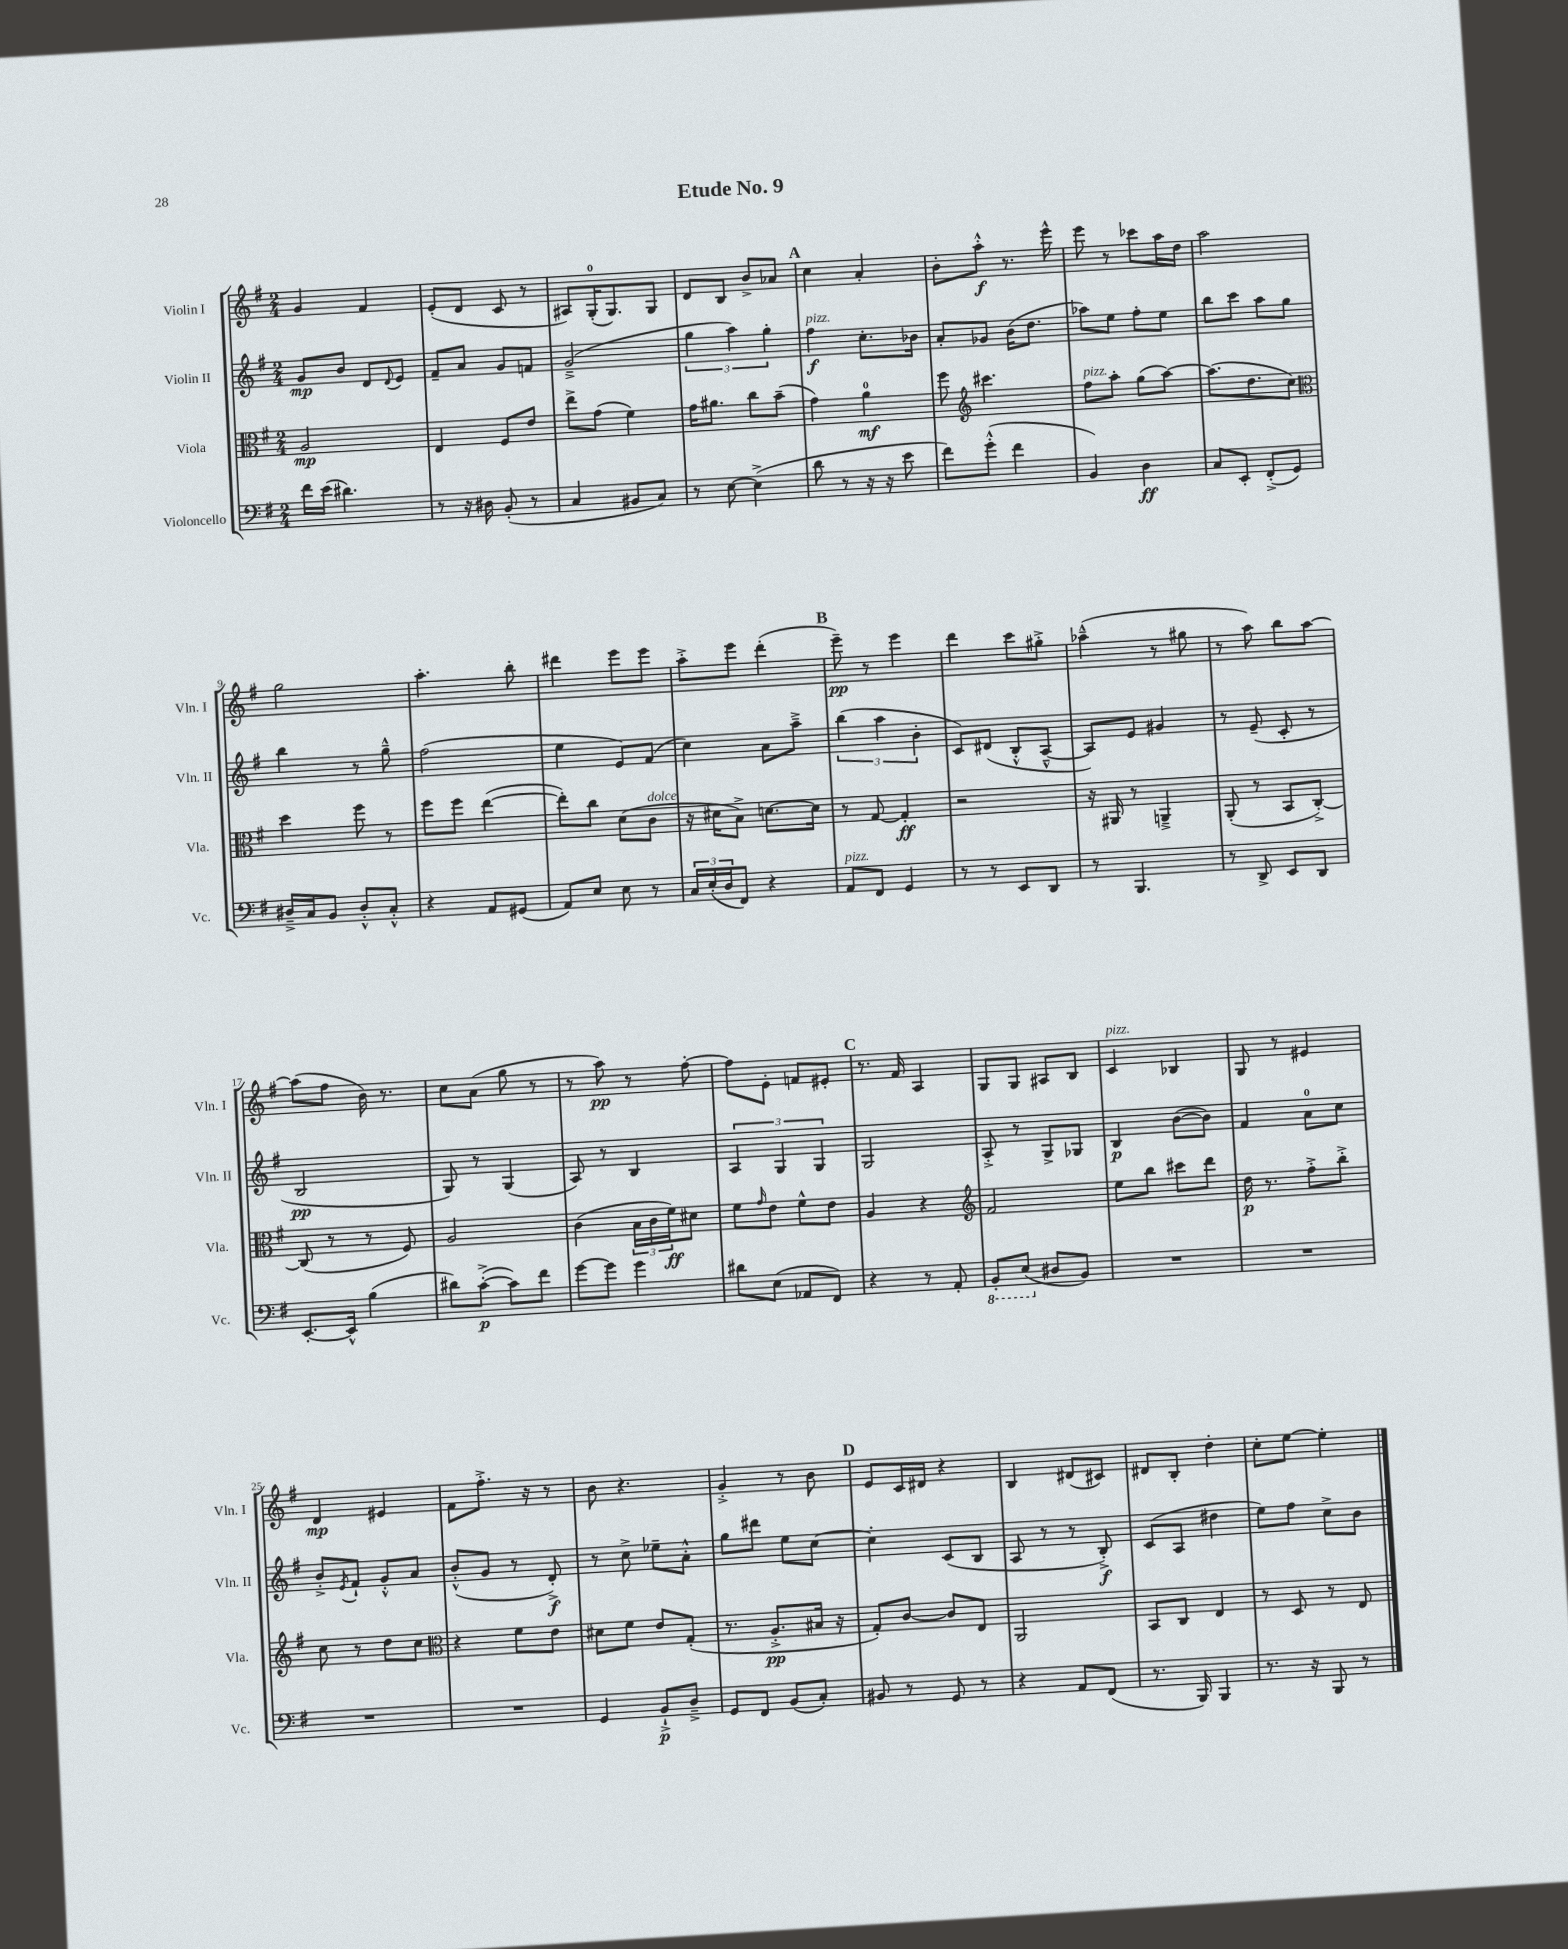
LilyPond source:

\header { title = "Etude No. 9" }
<<
\new StaffGroup <<
\new Staff = "s0" \with { instrumentName = "Violin I" shortInstrumentName = "Vln. I" } {
    \clef treble \key g \major \numericTimeSignature \time 2/4
    g'4 fis'4 |
    e'8-.( d'8 c'8 r8 |
    ais8) g16-0-.( g8.) g8 |
    d'8 b8 b'8-> aes'8 |
    \mark \markup { \bold "A" } c''4 a'4-. |
    b'8-. a''8-.-^\f r8. e'''16-^ |
    e'''8 r8 ces'''8 a''16 d''16 |
    a''2 |
    g''2 |
    a''4.-. b''8-. |
    dis'''4 e'''8 e'''8 |
    a''8-.-> e'''8 d'''4-.( |
    \mark \markup { \bold "B" } e'''8--\pp) r8 e'''4 |
    d'''4 c'''8 gis''8-.-> |
    aes''4---^( r8 gis''8 |
    r8 a''8) b''8 a''8~ |
    a''8( fis''8 b'16) r8. |
    c''8 a'8( g''8 r8 |
    r8 a''8\pp) r8 fis''8~-. |
    fis''8 e'8-. f'8 eis'8-. |
    \mark \markup { \bold "C" } r8. fis'16 a4 |
    g8 g8 ais8 b8 |
    c'4^\markup { \italic "pizz." } bes4 |
    g8 r8 eis'4 |
    d'4\mp eis'4 |
    fis'8 fis''8.-.-> r16 r8 |
    b'8 r4. |
    g'4-.-> r8 b'8 |
    \mark \markup { \bold "D" } e'8 c'16 dis'16 r4 |
    b4 dis'8( cis'8) |
    dis'8 b8-. d''4-. |
    c''8-. e''8~ e''4-. \bar "|." |
}
\new Staff = "s1" \with { instrumentName = "Violin II" shortInstrumentName = "Vln. II" } {
    \clef treble \key g \major \numericTimeSignature \time 2/4
    g'8\mp b'8 d'8 \appoggiatura { d'8 } e'8 |
    fis'8-- a'8 g'8 f'8 |
    g'2--->( |
    \tuplet 3/2 { g''4 a''4) g''4-. } |
    \mark \markup { \bold "A" } fis''4\f^\markup { \italic "pizz." } c''8.-. bes'16 |
    a'8-. ges'8 b'16( d''8. |
    aes''8) e''8 fis''8-. e''8 |
    b''8 c'''8 a''8 g''8 |
    b''4 r8 g''8---^ |
    fis''2( |
    e''4 e'8) fis'8( |
    c''4) a'8 a''8---> |
    \mark \markup { \bold "B" } \tuplet 3/2 { b''4( a''4 b'4-. } |
    c'8) dis'8( b8-.-^ a8~---^ |
    a8) e'8 gis'4 |
    r8 e'8--( c'8-. r8 |
    b2\pp |
    g8) r8 g4( |
    a8) r8 b4 |
    \tuplet 3/2 { a4 g4 g4 } |
    \mark \markup { \bold "C" } g2 |
    a8-.-> r8 g8-> ges8 |
    b4\p b'8~( b'8) |
    fis'4 a'8-0 c''8 |
    b'8-.-> \acciaccatura { e'8 } fis'8-! g'8-.-^ a'8 |
    b'8-.-^( g'8 r8 d'8-.->\f) |
    r8 c''8-> ees''8-- a'8-.-^ |
    g''8 dis'''8 e''8 c''8~ |
    \mark \markup { \bold "D" } c''4-. c'8( b8 |
    a8 r8 r8 b8-.->\f) |
    c'8( a8 dis''4 |
    e''8) fis''8 c''8-> b'8 \bar "|." |
}
\new Staff = "s2" \with { instrumentName = "Viola" shortInstrumentName = "Vla." } {
    \clef alto \key g \major \numericTimeSignature \time 2/4
    a2\mp |
    e4 fis8 e'8 |
    e''8-> g'8( fis'4) |
    g'16 ais'8. c''8 b'8--( |
    \mark \markup { \bold "A" } g'4) a'4-0\mf |
    fis''8 \clef treble cis'''4. |
    fis''8^\markup { \italic "pizz." } a''8-. g''8( a''8~) |
    a''8.( d''8. c''8) |
    \clef alto d''4 fis''8 r8 |
    fis''8 fis''8 e''4~( |
    e''8-.) c''8 d'8( c'8^\markup { \italic "dolce" } |
    r16 dis'16 b8->) d'8.~ d'16 |
    \mark \markup { \bold "B" } r8 g8~ g4-.\ff |
    r2 |
    r16 ais,16 r8 a,4---> |
    a,8-.( r8 b,8 c8~-.->) |
    c8( r8 r8 fis8) |
    a2 |
    c'4( \tuplet 3/2 { b16 c'16 fis'16\ff) } dis'8 |
    fis'8 \grace { g'16 } e'8 fis'8-^ e'8 |
    \mark \markup { \bold "C" } a4 r4 |
    \clef treble fis'2 |
    e''8 b''8 cis'''8 d'''8 |
    d''16\p r8. fis''8-.-> b''8-.-> |
    c''8 r8 d''8 c''8 |
    \clef alto r4 fis'8 e'8 |
    dis'8 fis'8 e'8 g8-.( |
    r8. a8.-.->\pp bis16 r16 |
    \mark \markup { \bold "D" } g8-.) c'8~ c'8 e8 |
    a,2 |
    b,8 c8 e4 |
    r8 d8 r8 e8 \bar "|." |
}
\new Staff = "s3" \with { instrumentName = "Violoncello" shortInstrumentName = "Vc." } {
    \clef bass \key g \major \numericTimeSignature \time 2/4
    fis'16 e'16( dis'4.) |
    r8 r16 dis16 b,8-.( r8 |
    c4 bis,8 c8) |
    r8 e8~ e4->( |
    \mark \markup { \bold "A" } d'8 r8 r16 r16 e'8 |
    fis'8) g'8-.-^( fis'4 |
    b,4) d4\ff |
    c8 e,8-. fis,8-.->( g,8) |
    dis16---> c16 b,8 dis8-.-^ c8-.-^ |
    r4 a,8 gis,8( |
    a,8) e8 e8 r8 |
    \tuplet 3/2 { c16 e16-.( d16 } fis,8) r4 |
    \mark \markup { \bold "B" } a,8^\markup { \italic "pizz." } fis,8 g,4 |
    r8 r8 e,8 d,8 |
    r8 b,,4. |
    r8 d,8-> e,8 d,8 |
    e,8.~-. e,16-^ b4( |
    dis'8) c'8~-.->\p( c'8) fis'8 |
    g'8~ g'8 g'4 |
    dis'8 e8( aes,8 fis,8) |
    \mark \markup { \bold "C" } r4 r8 a,8-. |
    \ottava #-1 b,,8-. e,8( \ottava #0 dis8 b,8) |
    R2 |
    R2 |
    R2 |
    R2 |
    g,4 b,8-!->\p d8---> |
    g,8 fis,8 b,8( c8-.) |
    \mark \markup { \bold "D" } bis,8 r8 g,8 r8 |
    r4 a,8 fis,8( |
    r8. b,,16) b,,4 |
    r8. r16 b,,8 r8 \bar "|." |
}
>>
>>
